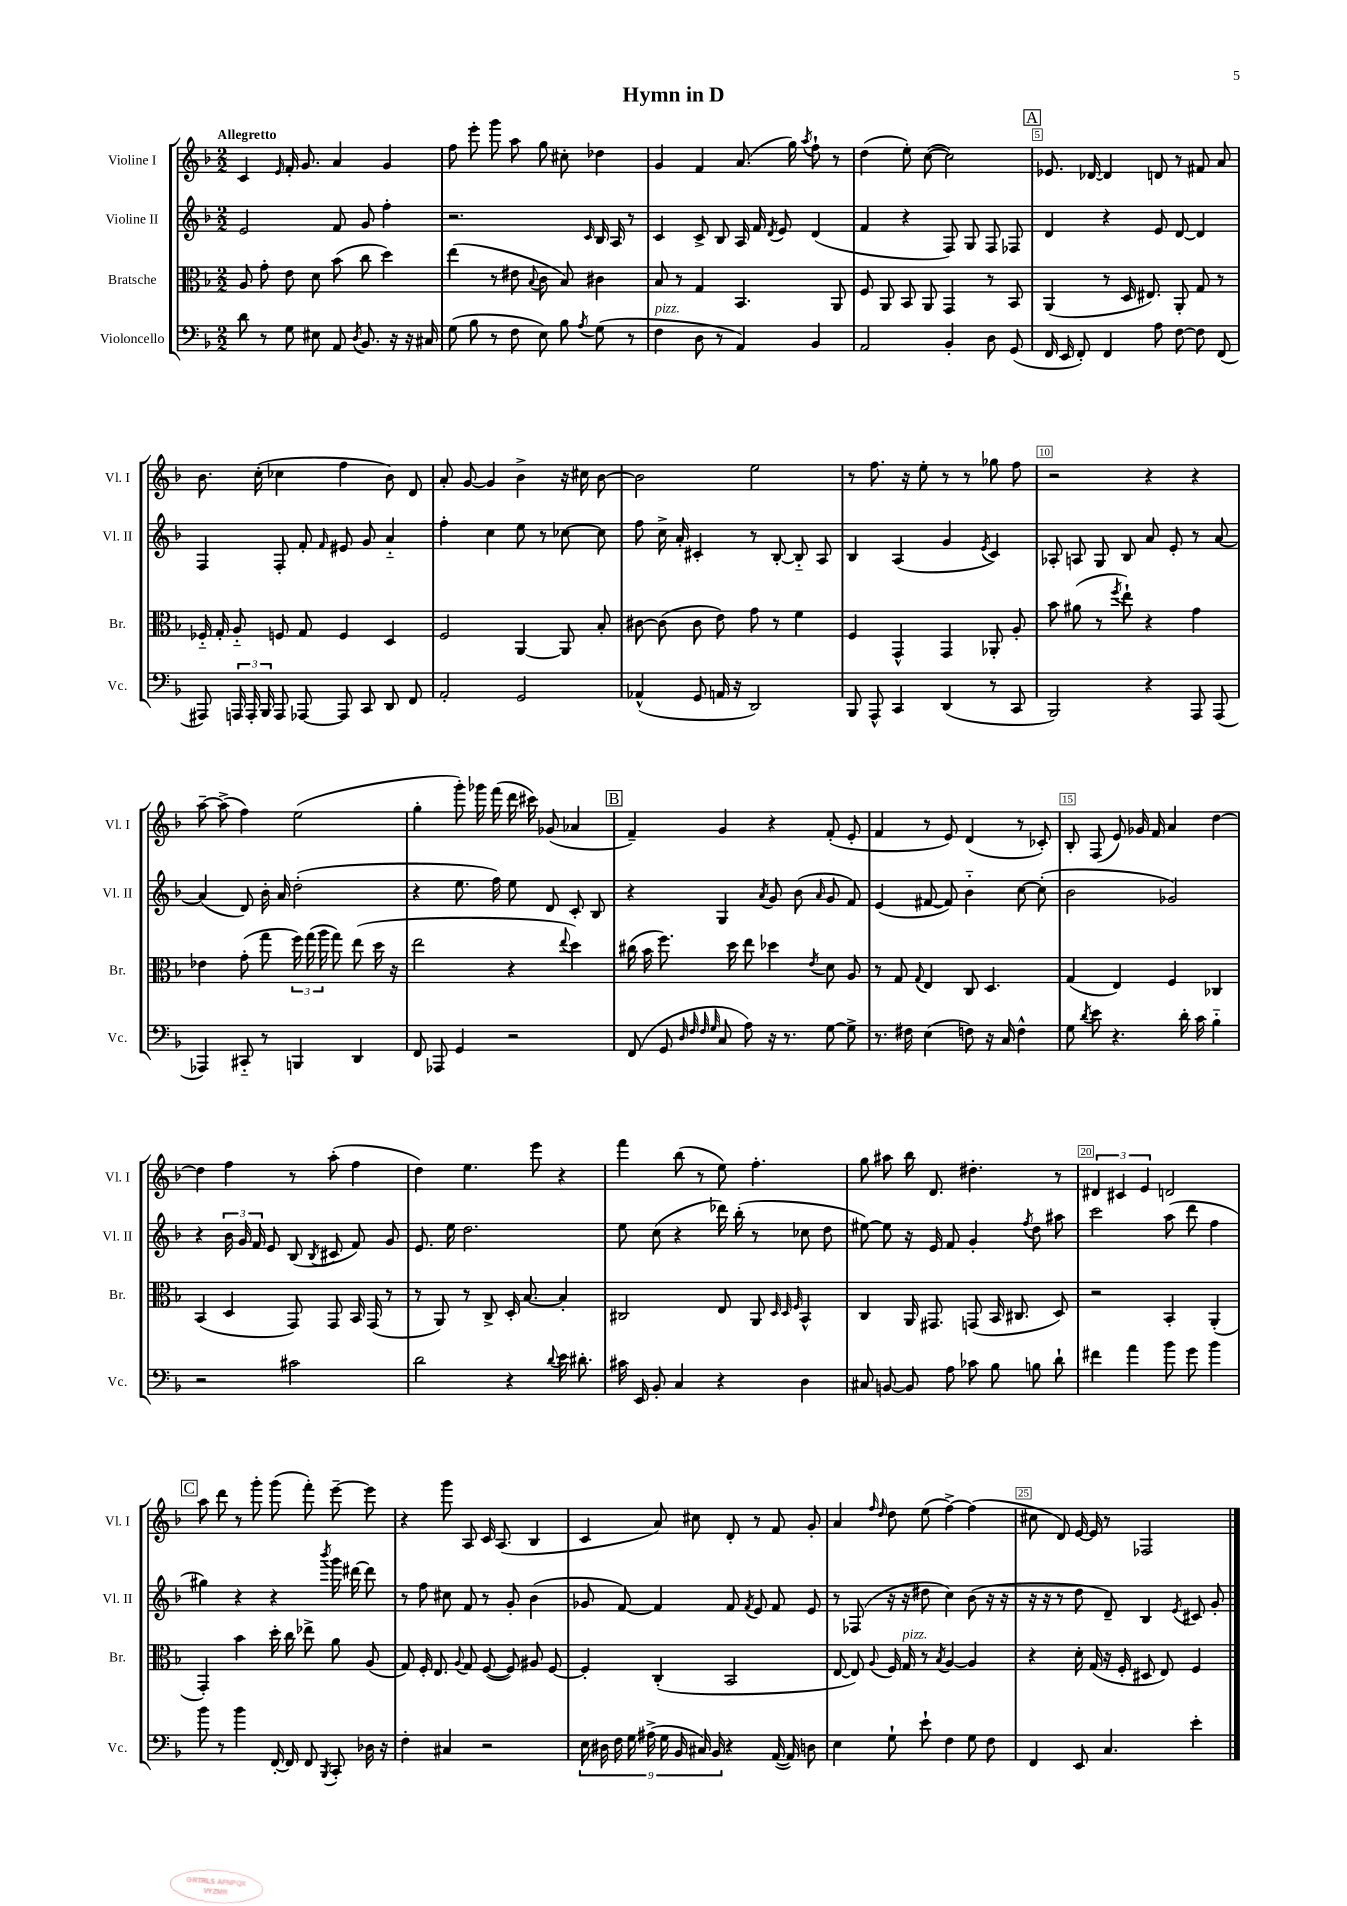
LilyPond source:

\header { title = "Hymn in D" }
<<
\new StaffGroup <<
\new Staff = "s0" \with { instrumentName = "Violine I" shortInstrumentName = "Vl. I" } {
    \clef treble \key f \major \numericTimeSignature \time 2/2 \tempo "Allegretto"
    \autoBeamOff c'4 \grace { e'16 } f'16-. g'8. a'4 g'4 |
    f''8 e'''8-. g'''8 a''8 g''8 cis''8-. des''4 |
    g'4 f'4 a'8.( g''16) \acciaccatura { a''8 } f''8-! r8 |
    d''4( e''8-.) c''8~( c''2) |
    \mark \markup { \box "A" } ees'8. des'16~ des'4 d'8 r8 fis'8 a'8 |
    bes'8. c''16-.( ces''4 f''4 bes'8) d'8 |
    a'8-. g'8~ g'4 bes'4-> r16 cis''16 bes'8~ |
    bes'2 e''2 |
    r8 f''8. r16 e''8-. r8 r8 ges''8 f''8 |
    r2 r4 r4 |
    a''8~-- a''8->( f''4) e''2( |
    g''4-. g'''8-.) ges'''16 f'''16( d'''16 cis'''16) ges'8( aes'4 |
    \mark \markup { \box "B" } f'4--) g'4 r4 f'8-.( e'8-. |
    f'4 r8 e'8) d'4( r8 ces'8-.) |
    bes8-. f8( e'8) ges'16 f'16 a'4 d''4~ |
    d''4 f''4 r8 a''8-.( f''4 |
    d''4) e''4. e'''8 r4 |
    f'''4 bes''8( r8 e''8) f''4.-. |
    g''8 ais''8 bes''16 d'8. dis''4.-. r8 |
    \tuplet 3/2 { dis'4 cis'4 e'4 } d'2 |
    \mark \markup { \box "C" } a''8 d'''8 r8 g'''8-. g'''8( f'''8-.) e'''8~-- e'''8 |
    r4 g'''8 a8 c'16 a8.( bes4 |
    c'4 a'8) cis''8 d'8-. r8 f'8 g'8-. |
    a'4 \grace { f''16 d''16 } d''8 e''8( f''4~->) f''4( |
    cis''8 d'8) e'16~ e'16 r8 fes2 \bar "|." |
}
\new Staff = "s1" \with { instrumentName = "Violine II" shortInstrumentName = "Vl. II" } {
    \clef treble \key f \major \numericTimeSignature \time 2/2
    \autoBeamOff e'2 f'8 g'8 f''4-. |
    r2. \grace { c'16 } bes16 a16 r8 |
    c'4 c'8-> bes8 a16 f'16 \acciaccatura { d'8 } e'8 d'4( |
    f'4 r4 f8) g8 f8 fes8 |
    \mark \markup { \box "A" } d'4 r4 e'8 d'8~ d'4 |
    f4 f8-. f'8-. \grace { f'16 } eis'8 g'8 a'4-_ |
    f''4-. c''4 e''8 r8 ces''8~ ces''8 |
    f''8 c''16-> a'16-. cis'4-. r8 bes8~-. bes8-_ a8 |
    bes4 a4( g'4 \acciaccatura { e'8 } c'4) |
    aes8-. a8 g8 bes8 a'8 e'8-. r8 a'8~ |
    a'4( d'8) bes'16-. a'16 d''2-.( |
    r4 e''8. f''16) e''8 d'8 c'8-. bes8 |
    \mark \markup { \box "B" } r4 g4 \acciaccatura { a'8 } g'8 bes'8( \grace { a'16 } g'8 f'8) |
    e'4( fis'8~ fis'8) bes'4-_ c''8~ c''8-.( |
    bes'2 ges'2) |
    r4 \tuplet 3/2 { bes'16 g'16 f'16 } e'8 bes8( \acciaccatura { bes8 } cis'8 f'8) g'8 |
    e'8. e''16 d''2. |
    e''8 c''8( r4 des'''16) bes''16-.( r8 ces''8 d''8 |
    eis''8~) eis''8 r16 e'16 f'8 g'4-. \acciaccatura { f''8 } d''8 ais''8 |
    c'''2 a''8( d'''8 f''4 |
    \mark \markup { \box "C" } gis''4) r4 r4 \acciaccatura { bes'''8 } g'''16 dis'''16~ dis'''8 |
    r8 f''8 cis''8 f'8 r8 g'8-. bes'4( |
    ges'8 f'8~) f'4 f'8 \acciaccatura { f'8 } e'8 f'8 e'8 |
    r8 fes8( r16 r16 dis''8 c''4) bes'8( r16 r16 |
    r16 r16 r8 d''8 d'8--) bes4 \acciaccatura { e'8 } cis'8 g'8-. \bar "|." |
}
\new Staff = "s2" \with { instrumentName = "Bratsche" shortInstrumentName = "Br." } {
    \clef alto \key f \major \numericTimeSignature \time 2/2
    \autoBeamOff a8 g'8-. e'8 d'8 bes'8( c''8 d''4) |
    e''4( r8 eis'8 \appoggiatura { bes8 } c'8 bes8) cis'4 |
    bes8 r8 g4 bes,4. a,8 |
    f8 a,8 bes,8 a,8 g,4 r8 bes,8 |
    \mark \markup { \box "A" } a,4( r8 d16 eis8.) a,8-. g8 r8 |
    fes16-_ g16-. a8-_ f8 g8 f4 d4 |
    f2 a,4~ a,8 bes8-. |
    cis'8~ cis'8( cis'8 e'8) g'8 r8 f'4 |
    f4 g,4-^ g,4 aes,8-. a8-. |
    bes'8 ais'8( r8 \acciaccatura { f''8 } e''8-!) r4 g'4 |
    ees'4 g'8-.( g''8 \tuplet 3/2 { f''16) g''16( a''16 } g''8) e''8( d''16 r16 |
    e''2 r4 \appoggiatura { e''8 } d''4) |
    \mark \markup { \box "B" } cis''16( bes'16 f''8.) d''16 e''8 des''4 \acciaccatura { e'8 } d'8 a8 |
    r8 g8 \appoggiatura { g8 } e4 c8 d4. |
    g4( e4) f4 ces4 |
    bes,4( d4 g,8) g,8 bes,16 g,16( r8 |
    r8 a,8) r8 c8-> d16-. bes8.~ bes4-. |
    cis2 e8 a,8 \grace { d32 d32 f32 } bes,4-^ |
    c4 a,16 gis,8. g,8( bes,16 cis8. d8) |
    r2 bes,4-. a,4-.( |
    \mark \markup { \box "C" } g,4-.) bes'4 d''16-. c''16 ees''8-> a'8 a8( |
    g8) f16-. e8. \appoggiatura { a8 } g8 f8~( f8) ais8 f8~ |
    f4-. c4-.( bes,2 |
    e8~ e8) \appoggiatura { a8 } f16 g16^\markup { \italic "pizz." } r8 \acciaccatura { bes8 } a4~ a4 |
    r4 d'16-. g16( r16 f16-. dis8 e8) f4 \bar "|." |
}
\new Staff = "s3" \with { instrumentName = "Violoncello" shortInstrumentName = "Vc." } {
    \clef bass \key f \major \numericTimeSignature \time 2/2
    \autoBeamOff d'8 r8 g8 eis8 a,8 \acciaccatura { d8 } bes,8. r16 r16 cis16 |
    g8( bes8 r8 f8 e8) bes8 \acciaccatura { a8 } g8( r8 |
    f4^\markup { \italic "pizz." } d8 r8 a,4) bes,4 |
    a,2 bes,4-. d8 g,8( |
    \mark \markup { \box "A" } f,16 e,16 f,8-.) f,4 a8 f8~ f8 f,8( |
    ais,,8) \tuplet 3/2 { a,,16 a,,16-. bes,,16 } a,,8 aes,,8~ aes,,8 c,8 d,8 f,8 |
    a,2-. g,2 |
    aes,4-^( g,8 a,16 r16 d,2) |
    bes,,8 a,,8-^ c,4 d,4( r8 c,8 |
    bes,,2) r4 a,,8 a,,8( |
    aes,,4) cis,8-_ r8 b,,4 d,4 |
    f,8 aes,,8 g,4 r2 |
    \mark \markup { \box "B" } f,8( g,8 \grace { d32 f32 f32 g32 } c8 a8) r16 r8. g8~ g8-> |
    r8. fis16 e4( f8) r16 c16 f4-^ |
    g8 \acciaccatura { d'8 } e'8 r4. d'16-. c'16 bes4-_ |
    r2 cis'2 |
    d'2 r4 \appoggiatura { d'8 } e'16 dis'8.-. |
    cis'16 e,16 bes,8-. c4 r4 d4 |
    cis8 b,8~ b,8 a8 ces'8 bes8 b8 d'8-! |
    fis'4 a'4 bes'8 g'8 bes'4 |
    \mark \markup { \box "C" } bes'8 r8 bes'4 f,16~-. f,16 f,8 \acciaccatura { bes,,8 } c,8-. des16 r16 |
    f4-. cis4 r2 |
    \tuplet 9/8 { e16 dis16 f16 g16 ais16->( g16 bes,16 cis16) bes,16 } r4 a,16~( a,16) d8 |
    e4 g8-! e'8-! f4 g8 f8 |
    f,4 e,8 c4. e'4-. \bar "|." |
}
>>
>>
\layout { \context { \Score \override BarNumber.break-visibility = ##(#f #t #t) barNumberVisibility = #(every-nth-bar-number-visible 5) \override BarNumber.stencil = #(make-stencil-boxer 0.1 0.3 ly:text-interface::print) } }
